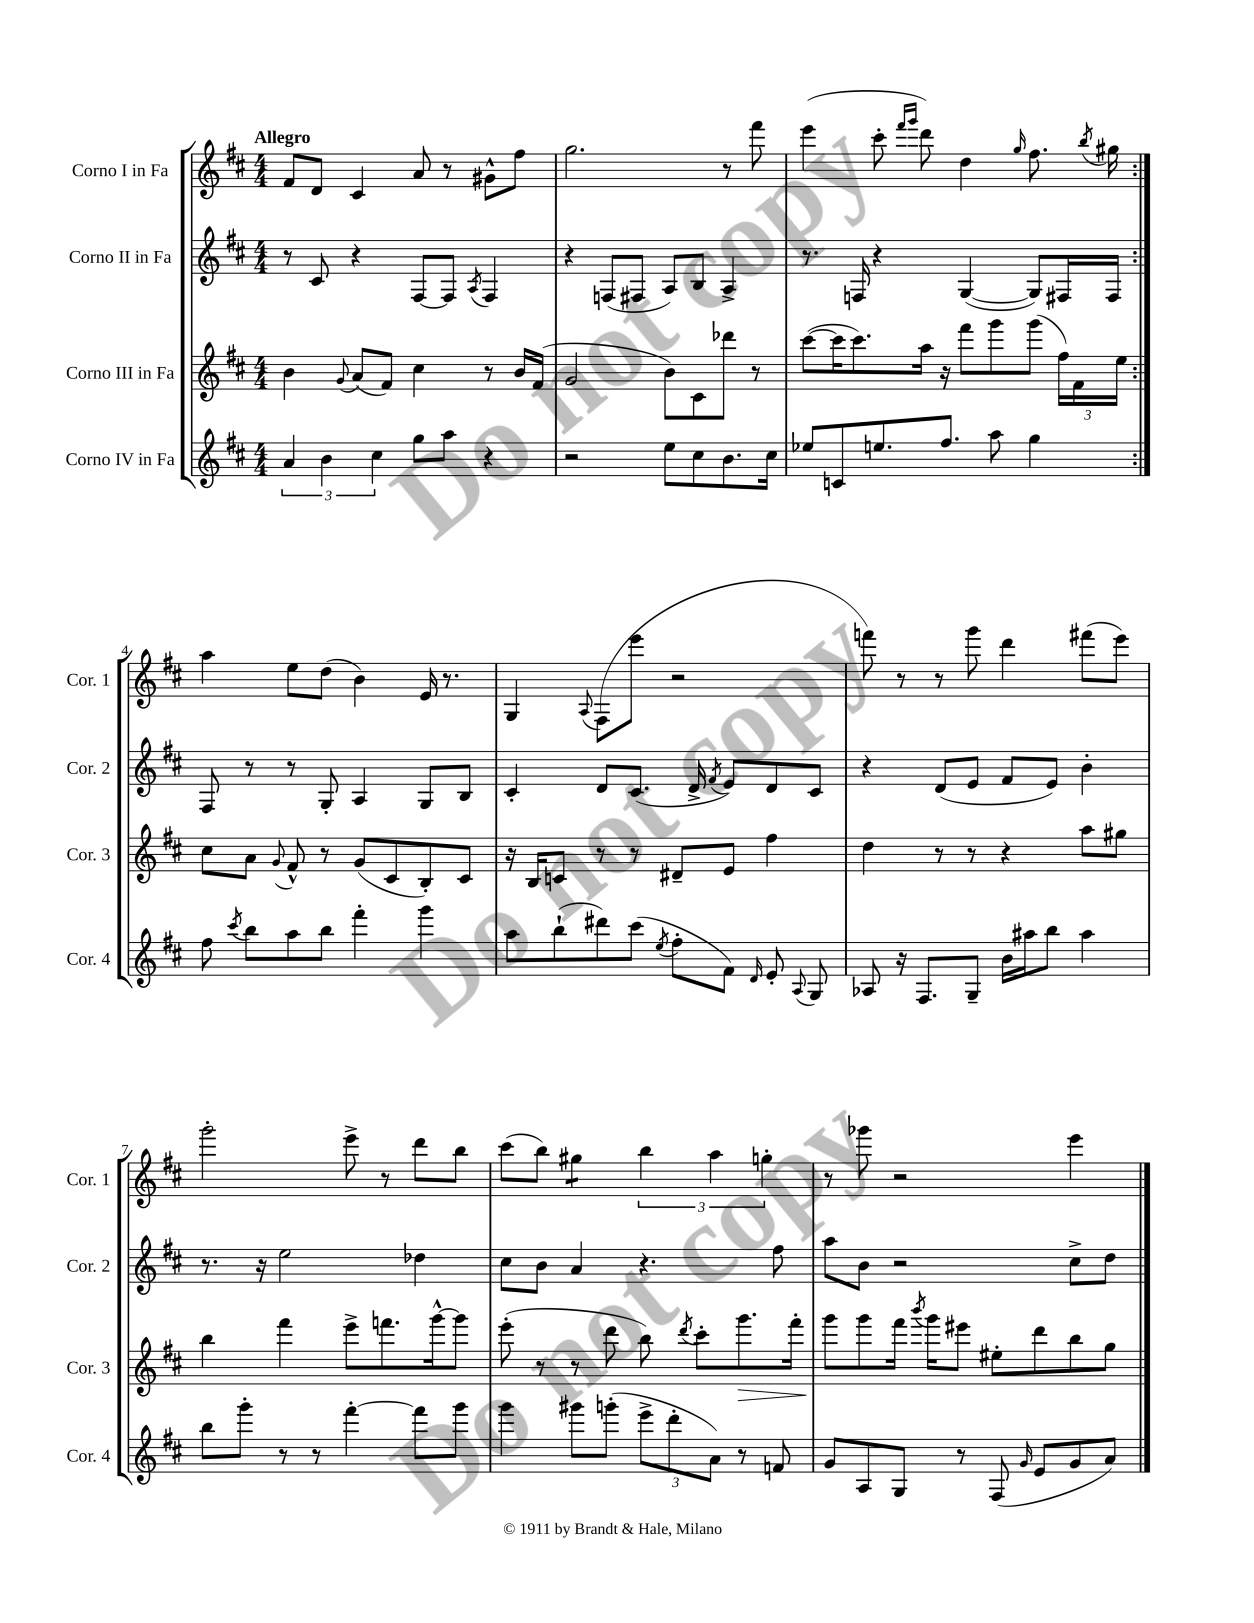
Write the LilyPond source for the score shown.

<<
\new StaffGroup <<
\new Staff = "s0" \with { instrumentName = "Corno I in Fa" shortInstrumentName = "Cor. 1" } {
    \clef treble \key d \major \numericTimeSignature \time 4/4 \tempo "Allegro"
    \autoBeamOff \repeat volta 2 { fis'8[ d'8] cis'4 a'8 r8 gis'8[-^ fis''8] |
    g''2. r8 fis'''8 |
    e'''4( cis'''8-. \grace { fis'''16[ g'''16] } d'''8) d''4 \grace { g''16 } fis''8. \acciaccatura { b''8 } gis''16 | }
    a''4 e''8[ d''8]( b'4) e'16 r8. |
    g4 \appoggiatura { a8 } fis8[( e'''8] r2 |
    f'''8) r8 r8 g'''8 d'''4 fis'''8[( e'''8]) |
    g'''2-. e'''8-> r8 d'''8[ b''8] |
    cis'''8[( b''8]) gis''4:8 \tuplet 3/2 { b''4 a''4 g''4-. } |
    r8 ges'''8 r2 e'''4 \bar "|." |
}
\new Staff = "s1" \with { instrumentName = "Corno II in Fa" shortInstrumentName = "Cor. 2" } {
    \clef treble \key d \major \numericTimeSignature \time 4/4
    \autoBeamOff \repeat volta 2 { r8 cis'8 r4 fis8[~ fis8] \acciaccatura { a8 } fis4 |
    r4 f8[( fis8] a8[) b8] a4-> |
    r8. f16 r4 g4~( g8[) fis16 fis16] | }
    fis8 r8 r8 g8-. a4 g8[ b8] |
    cis'4-. d'8[ cis'8.]( d'16-> \acciaccatura { fis'8 } e'8[) d'8 cis'8] |
    r4 d'8[( e'8] fis'8[ e'8]) b'4-. |
    r8. r16 e''2 des''4 |
    cis''8[ b'8] a'4 r4. fis''8 |
    a''8[ b'8] r2 cis''8[-> d''8] \bar "|." |
}
\new Staff = "s2" \with { instrumentName = "Corno III in Fa" shortInstrumentName = "Cor. 3" } {
    \clef treble \key d \major \numericTimeSignature \time 4/4
    \autoBeamOff \repeat volta 2 { b'4 \appoggiatura { g'8 } a'8[( fis'8]) cis''4 r8 b'16[ fis'16]( |
    g'2 b'8[) cis'8 des'''8] r8 |
    cis'''8[~( cis'''16 cis'''8.) a''16] r16 fis'''8[ g'''8 g'''8]( \tuplet 3/2 { fis''16[) fis'16 e''16] } | }
    cis''8[ a'8] \appoggiatura { g'8 } fis'8-^ r8 g'8[( cis'8 b8-.) cis'8] |
    r16 b16[ c'8] r8 r8 dis'8[-- e'8] fis''4 |
    d''4 r8 r8 r4 a''8[ gis''8] |
    b''4 fis'''4 e'''8[-> f'''8. g'''16~-^ g'''8] |
    e'''8-.( r8 r8 d'''8 b''8) \acciaccatura { d'''8 } cis'''8[-. g'''8.\> fis'''16]-. |
    g'''8[\! g'''8 fis'''16] \acciaccatura { b'''8 } g'''16[ eis'''8] eis''8[-. d'''8 b''8 g''8] \bar "|." |
}
\new Staff = "s3" \with { instrumentName = "Corno IV in Fa" shortInstrumentName = "Cor. 4" } {
    \clef treble \key d \major \numericTimeSignature \time 4/4
    \autoBeamOff \repeat volta 2 { \tuplet 3/2 { a'4 b'4 cis''4 } g''8[ a''8] r4 |
    r2 e''8[ cis''8 b'8. cis''16] |
    ees''8[ c'8 e''8. fis''8.] a''8 g''4 | }
    fis''8 \acciaccatura { cis'''8 } b''8[ a''8 b''8] fis'''4-. g'''4 |
    a''8[ b''8-!( dis'''8) cis'''8]( \acciaccatura { e''8 } fis''8[-. fis'8]) \grace { d'16 } e'8-. \appoggiatura { a8 } g8 |
    aes8 r16 fis8.[ g8]-- b'16[ ais''16 b''8] ais''4 |
    b''8[ g'''8]-. r8 r8 fis'''4~-. fis'''8[ g'''8] |
    g'''4 gis'''8[ g'''8]-.( \tuplet 3/2 { e'''8[-> d'''8-. a'8]) } r8 f'8 |
    g'8[ a8 g8] r8 fis8( \grace { g'16 } e'8[ g'8 a'8]) \bar "|." |
}
>>
>>
